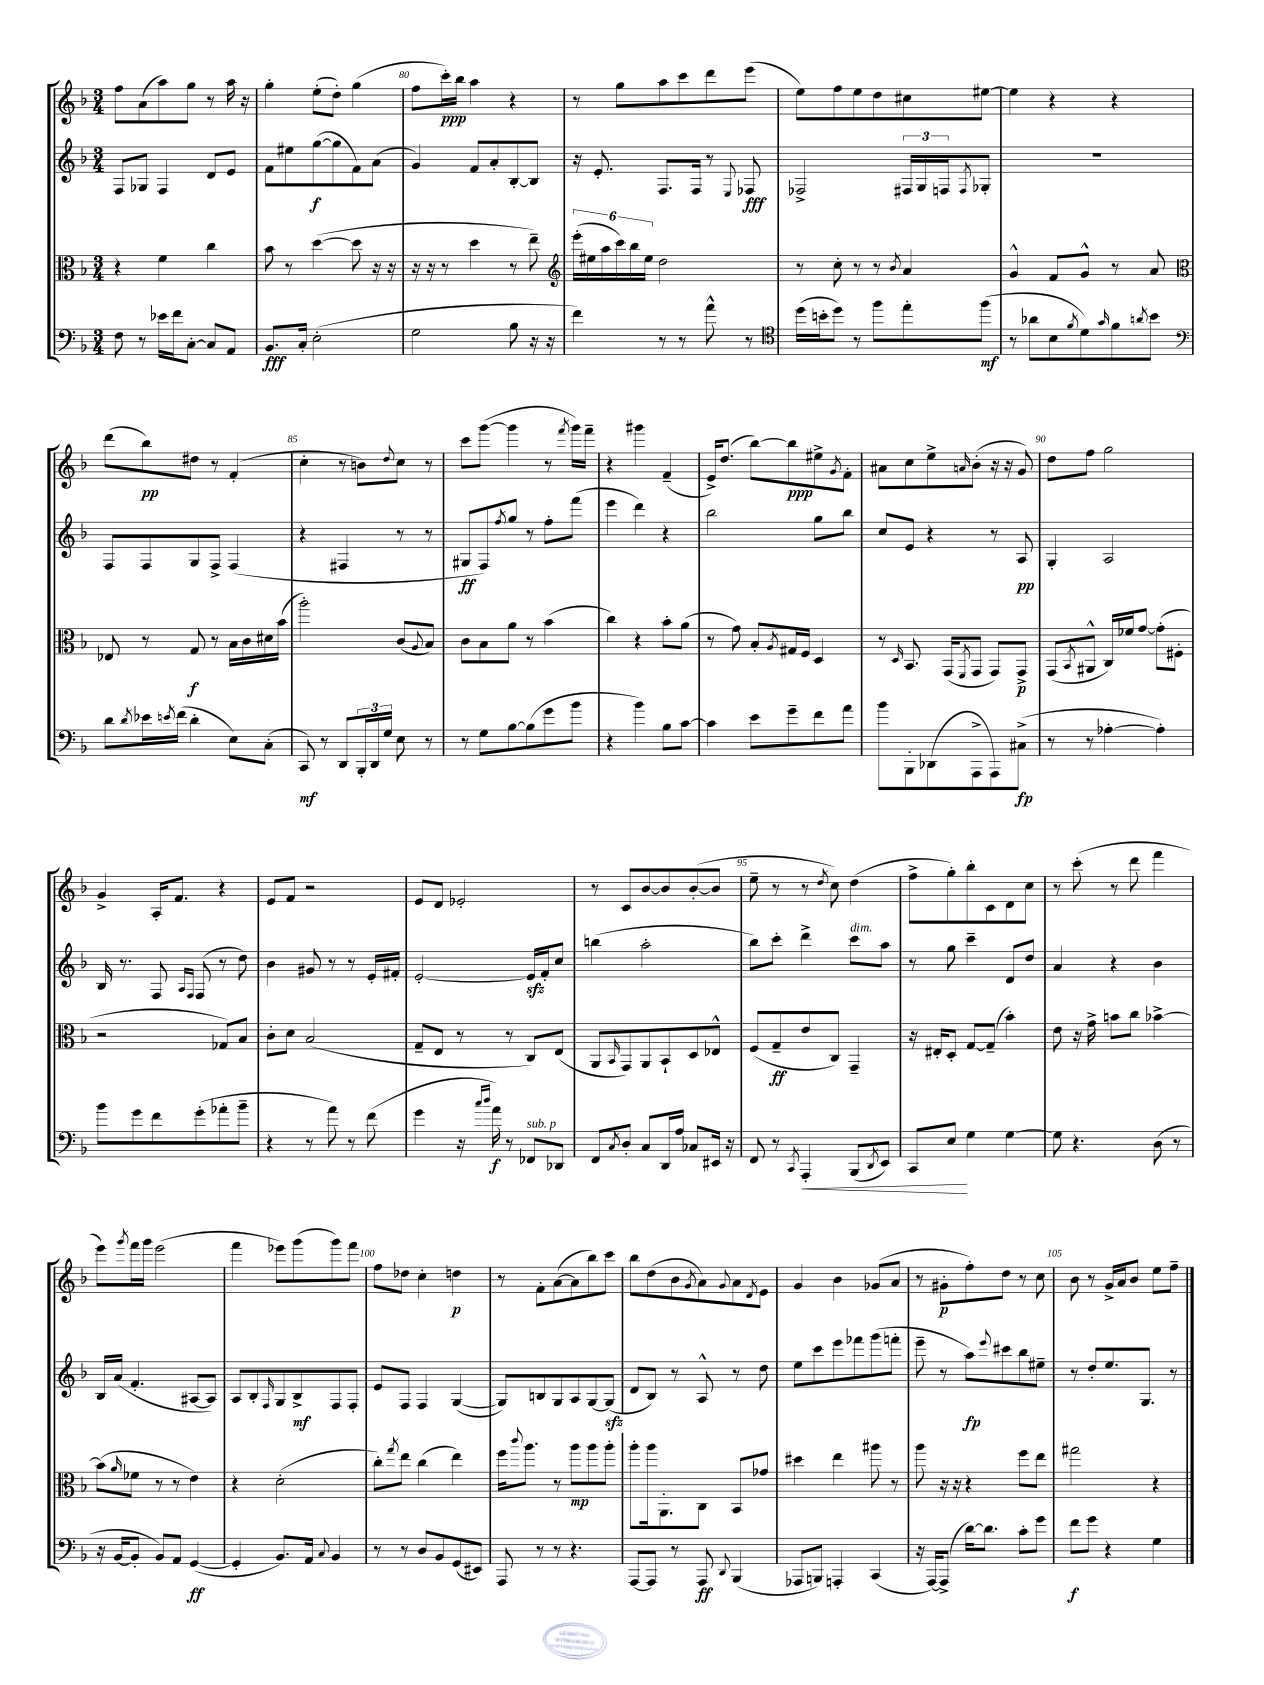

**kern	**dynam	**kern	**dynam	**kern	**dynam	**kern	**dynam
*part4	*part4	*part3	*part3	*part2	*part2	*part1	*part1
*staff4	*staff4	*staff3	*staff3	*staff2	*staff2	*staff1	*staff1
*clefF4	*	*clefC3	*	*clefG2	*	*clefG2	*
*k[b-]	*	*k[b-]	*	*k[b-]	*	*k[b-]	*
*M3/4	*	*M3/4	*	*M3/4	*	*M3/4	*
=78	=78	=78	=78	=78	=78	=78	=78
8F\	.	4r	.	8F/L	.	8ff\L	.
8r	.	.	.	8G-X/J	.	(8a\	.
16e-X\LL	.	4f\	.	4F/	.	8aa\)	.
16f\J	.	.	.	.	.	.	.
[8C'\J	.	.	.	.	.	8gg\J	.
8C/L]	.	4cc\	.	8d/L	.	8r	.
8AA/J	.	.	.	8e/J	.	16aa\	.
.	.	.	.	.	.	16r	.
=79	=79	=79	=79	=79	=79	=79	=79
8.BB-/L	fff	8b-\	.	8f\L	.	4gg'\	.
.	.	8r	.	8ee#X\	.	.	.
16C'/Jk	.	.	.	.	.	.	.
(2E'\	.	([4dd\	.	([8gg\	f	(8ee'\L	.
.	.	.	.	8gg\]	.	8dd'\J)	.
.	.	8dd\]	.	8f\)	.	(4gg\	.
.	.	16r	.	(8a\J	.	.	.
.	.	16r	.	.	.	.	.
=80	=80	=80	=80	=80	=80	=80	=80
2G\	.	16r	.	4g/)	.	8ff\L	.
.	.	16r	.	.	.	.	.
.	.	8r	.	.	.	16ccc'\L)	ppp
.	.	.	.	.	.	16bb-\JJ	.
.	.	4dd\	.	8f/L	.	4aa\	.
.	.	.	.	8a'/	.	.	.
8B-\	.	8r	.	[8B-'/	.	4r	.
16r	.	8ee~\)	.	8B-/J]	.	.	.
16r	.	.	.	.	.	.	.
=81	=81	=81	=81	=81	=81	=81	=81
*	*	*clefG2	*	*	*	*	*
4f\)	.	(24eee'\LL	.	16r	.	8r	.
.	.	24ee#X\	.	.	.	.	.
.	.	.	.	8.e'/	.	.	.
.	.	24aa\	.	.	.	.	.
.	.	24ccc\)	.	.	.	8gg\L	.
.	.	24bb-\	.	.	.	.	.
.	.	24ee#\JJ	.	.	.	.	.
8r	.	2dd\	.	8.F/L	.	8aa\	.
8r	.	.	.	.	.	8ccc\	.
.	.	.	.	16F/Jk	.	.	.
8a^^\	.	.	.	8r	.	8ddd\	.
.	.	.	.	8qqE/	.	.	.
8r	.	.	.	8F-X/	fff	(8eee\J	.
=82	=82	=82	=82	=82	=82	=82	=82
*clefC4	*	*	*	*	*	*	*
(16dd\LL	.	8r	.	2F-X^/	.	8ee\L)	.
16bn'\J	.	.	.	.	.	.	.
8dd\J)	.	8cc'\	.	.	.	8ff\	.
8r	.	8r	.	.	.	8ee\	.
8ff\L	.	8r	.	.	.	8dd\	.
.	.	8qb-/	.	.	.	.	.
8ee'\	.	4a/	.	24F#X/LL	.	8cc#X\	.
.	.	.	.	24G/	.	.	.
.	.	.	.	24Fn/J	.	.	.
.	.	.	.	8qF/	.	.	.
(8ff\J	mf	.	.	8G-X'/J	.	[8ee#X\J	.
=83	=83	=83	=83	=83	=83	=83	=83
8r	.	4g^^/	.	2.r	.	4ee#\]	.
8a-X\L	.	.	.	.	.	.	.
8B-\	.	8f/L	.	.	.	4r	.
8qf/	.	.	.	.	.	.	.
8d\)	.	8g^^/J	.	.	.	.	.
16qqg/	.	.	.	.	.	.	.
8f\	.	8r	.	.	.	4r	.
8qan/	.	.	.	.	.	.	.
8b-\J	.	8a/	.	.	.	.	.
!!LO:LB:g=z
=84	=84	=84	=84	=84	=84	=84	=84
*clefF4	*	*clefC3	*	*	*	*	*
8d\L	.	8E-X/	.	8F/L	.	(8ddd\L	.
8qd/	.	.	.	.	.	.	.
16e-X\L	.	8r	.	8F/	.	8bb-\)	pp
8qen/	.	.	.	.	.	.	.
(16f\JJ	.	.	.	.	.	.	.
4d'\	.	8G/	f	8G/	.	8dd#X\J	.
.	.	8r	.	8F^/J	.	8r	.
8E\L)	.	16B-\LL	.	(4F/	.	(4f'/	.
.	.	16c\	.	.	.	.	.
(8C'\J	.	16d#X\	.	.	.	.	.
.	.	(16b-\JJ	.	.	.	.	.
=85	=85	=85	=85	=85	=85	=85	=85
8CC/)	mf	2aa'\)	.	4r	.	4cc'\	.
8r	.	.	.	.	.	.	.
8DD/L	.	.	.	4F#X/	.	8r	.
24BBB-'/L	.	.	.	.	.	8bn\L)	.
24DD/	.	.	.	.	.	.	.
24G/JJ	.	.	.	.	.	.	.
.	.	.	.	.	.	8qqdd/	.
8E\	.	(8c/L	.	8r	.	8cc\J	.
.	.	8qqA/	.	.	.	.	.
8r	.	8B-/J)	.	8r	.	8r	.
=86	=86	=86	=86	=86	=86	=86	=86
8r	.	8c\L	.	8G#X/L	ff	8ccc\L	.
8G\L	.	8B-\	.	8F/)	.	([8ggg\J	.
.	.	.	.	8qff/	.	.	.
[8B-\	.	8a\J	.	8gg/J	.	4ggg\]	.
(8B-\]	.	8r	.	8r	.	.	.
8g\	.	(4b-\	.	8ff'\L	.	8r	.
.	.	.	.	.	.	8qfff/	.
8b-\J	.	.	.	(8fff\J	.	16ggg\LL)	.
.	.	.	.	.	.	16fff~\JJ	.
=87	=87	=87	=87	=87	=87	=87	=87
4r	.	4cc\)	.	4eee\	.	4r	.
4b-\)	.	4r	.	4ddd\)	.	4ggg#X\	.
8B-\L	.	8b-'\L	.	4r	.	(4f~/	.
[8c\J	.	(8a\J	.	.	.	.	.
=88	=88	=88	=88	=88	=88	=88	=88
4c\]	.	8r	.	2bb-\	.	16e^/KL)	.
.	.	.	.	.	.	(8.dd/J	.
.	.	8g\)	.	.	.	.	.
8e\L	.	8B-'/L	.	.	.	[8bb-\L)	.
.	.	8qA/	.	.	.	.	.
8g~\	.	16G#X/L	.	.	.	8bb-\]	ppp
.	.	16F/JJ	.	.	.	.	.
8f\	.	4D/	.	8gg\L	.	8ee#X^\	.
.	.	.	.	.	.	8qg/	.
8a\J	.	.	.	8bb-\J	.	8f'\J	.
=89	=89	=89	=89	=89	=89	=89	=89
8b-\L	.	8r	.	8cc/L	.	8a#X\L	.
.	.	16qqD/	.	.	.	.	.
8BBB-'\	.	8.BB-/	.	8e/J	.	8cc\	.
(8DD-X\	.	.	.	4r	.	8ee^\	.
.	.	(16GG/KL	.	.	.	.	.
.	.	8qFF/	.	.	.	16qqan/	.
8AAA^\	.	8GG/J	.	.	.	(8b-'\J	.
8AAA\)	.	8GG/L)	.	8r	.	16r	.
.	.	.	.	.	.	16r	.
(8C#X^\J	fp	8GG^/J	p	8A/	pp	8g/)	.
=90	=90	=90	=90	=90	=90	=90	=90
8r	.	(8GG/L	.	4G'/	.	8dd\L	.
.	.	8qBB-/	.	.	.	.	.
8r	.	8AA#X^^/J	.	.	.	8ff\J	.
[4A-X'\	.	16C/LL)	.	2A/	.	2gg\	.
.	.	16f-X/J	.	.	.	.	.
.	.	[8g/J	.	.	.	.	.
4A-'\])	.	(8g'\L]	.	.	.	.	.
.	.	8F#X'\J	.	.	.	.	.
!!LO:LB:g=z
=91	=91	=91	=91	=91	=91	=91	=91
8b-\L	.	2r	.	16B-/	.	4g^/	.
.	.	.	.	8.r	.	.	.
8g\	.	.	.	.	.	.	.
8f\	.	.	.	8F/	.	16A'/KL	.
.	.	.	.	.	.	8.f/J	.
.	.	.	.	16qqA/LL	.	.	.
.	.	.	.	16qqF/JJ	.	.	.
(8g'\	.	.	.	(8F/	.	.	.
8a-X'\	.	8G-X/L)	.	8r	.	4r	.
8b-~\J	.	8B-/J	.	8dd\)	.	.	.
=92	=92	=92	=92	=92	=92	=92	=92
4r	.	8c'\L	.	4b-\	.	8e/L	.
.	.	8d\J	.	.	.	8f/J	.
8r	.	(2B-/	.	8g#X/	.	2r	.
8a\)	.	.	.	8r	.	.	.
8r	.	.	.	8r	.	.	.
(8f\	.	.	.	16e'/LL	.	.	.
.	.	.	.	16f#X'/JJ	.	.	.
=93	=93	=93	=93	=93	=93	=93	=93
4g\	.	8G~/L	.	[2e'/	.	8e/L	.
.	.	8E/J	.	.	.	8d/J	.
16r	.	8r	.	.	.	2e-X'/	.
16qqcc/LL	.	.	.	.	.	.	.
16qqdd/JJ	.	.	.	.	.	.	.
16a\)	f	.	.	.	.	.	.
8r	.	8r	.	.	.	.	.
!LO:TX:a:i:t=sub. p	!	!	!	!	!	!	!
8FF-X/L	.	8C/L)	.	16ezz/LL]	.	.	.
.	.	.	.	16f'/J	.	.	.
8DD-X/J	.	(8E/J	.	8cc/J	.	.	.
=94	=94	=94	=94	=94	=94	=94	=94
8FF/L	.	8AA/L	.	(4bbn\	.	8r	.
8qC/	.	16qqBB-/	.	.	.	.	.
8D'/J	.	8GG/)	.	.	.	8c/L	.
8C/L	.	8AA/	.	2aa'\	.	[8b-/	.
16DD/L	.	8BB-`/	.	.	.	8b-/]	.
16A/JJ	.	.	.	.	.	.	.
8C-X/L	.	8D/	.	.	.	([8b-'/	.
16EE#X/Jk	.	8E-X^^/J	.	.	.	8b-/J]	.
16r	.	.	.	.	.	.	.
=95	=95	=95	=95	=95	=95	=95	=95
8FF/	.	(8F/L	.	8bb-\L)	.	8ee~\	.
8r	.	8G~/	ff	8ccc'\J	.	8r	.
8qCC/	.	.	.	.	.	.	.
!	!LO:HP:b	!	!	!	!	!	!
4AAA'/	<	8e/	.	4ddd^\	.	8r	.
.	.	.	.	.	.	8qdd/	.
.	.	8C/J)	.	.	.	8cc\)	.
!	!	!	!	!LO:TX:a:i:t=dim.	!	!	!
(8BBB-/L	.	4GG~/	.	8ccc\L	.	(4dd\	.
8qDD/	.	.	.	.	.	.	.
8EE/J)	.	.	.	8aa\J	.	.	.
=96	=96	=96	=96	=96	=96	=96	=96
8CC/L	.	16r	.	8r	.	8ff^\L	.
.	.	16E#X'/KL	.	.	.	.	.
8E/J	.	8D'/J	.	8gg\	.	8gg'\)	.
4G\	[	[8G/L	.	4ccc~\	.	8bb-'\	.
.	.	(8G~/J]	.	.	.	8c\	.
[4G\	.	4b-'\)	.	8d/L	.	8d\	.
.	.	.	.	8dd/J	.	8cc\J	.
=97	=97	=97	=97	=97	=97	=97	=97
8G\]	.	8e\	.	4a/	.	8r	.
4.r	.	16r	.	.	.	(8ccc'\	.
.	.	16g^\	.	.	.	.	.
.	.	8bn\L	.	4r	.	8r	.
.	.	8cc\J	.	.	.	8ddd\	.
(8D\	.	[4b-X^\	.	4b-\	.	4fff\	.
8r	.	.	.	.	.	.	.
!!LO:LB:g=z
=98	=98	=98	=98	=98	=98	=98	=98
16r	.	(8b-\L]	.	16B-/LL	.	8eee\L)	.
[16BB-/KL	.	.	.	(16a/JJ	.	.	.
.	.	16qqa/	.	.	.	8qggg/	.
8BB-'/J]	.	8f-X\J	.	4.f'/	.	16fff\L	.
.	.	.	.	.	.	16ggg\JJ	.
8BB-/L)	.	8r	.	.	.	(2eee\	.
8AA/J	.	8r	.	.	.	.	.
([4GG/	ff	4e\)	.	[8A#X/L	.	.	.
.	.	.	.	8A#/J])	.	.	.
=99	=99	=99	=99	=99	=99	=99	=99
4GG'/]	.	4r	.	8A/L	.	4fff\	.
.	.	.	.	8B-'/	.	.	.
.	.	.	.	16qqF/	.	.	.
8.BB-/L)	.	(2d'\	.	8G/	.	8eee-X\L)	.
.	.	.	.	8B-^/	mf	(8ggg\	.
16AA/Jk	.	.	.	.	.	.	.
8qqC/	.	.	.	.	.	.	.
4BB-/	.	.	.	8F/	.	8ggg\)	.
.	.	.	.	8F'/J	.	8fff\J	.
=100	=100	=100	=100	=100	=100	=100	=100
8r	.	8cc'\L)	.	8e/L	.	8ff\L	.
.	.	8qgg/	.	.	.	.	.
8r	.	8ee\J	.	8F/J	.	8dd-X\J	.
8D/L	.	(4cc\	.	4F/	.	4cc'\	.
8BB-/	.	.	.	.	.	.	.
(8GG/	.	4ee\)	.	([4G/	.	4ddn\	p
8EE#X/J)	.	.	.	.	.	.	.
=101	=101	=101	=101	=101	=101	=101	=101
8AAA/	.	16ff\KL	.	8G/L])	.	8r	.
.	.	8qqccc/	.	.	.	.	.
.	.	8.aa\J	.	.	.	.	.
8r	.	.	.	8Bn/	.	8f'\L	.
8r	.	8r	.	8G/	.	([8a\	.
4.r	.	8aa\L	mp	8A/	.	8a\]	.
.	.	8aa\	.	[8G/	.	8bb-\)	.
.	.	8aa'\J	.	(8Gzz/J]	.	8ccc\J	.
=102	=102	=102	=102	=102	=102	=102	=102
[8AAA/L	.	8aa'\L	.	8d/L	.	8bb-\L	.
8AAA/J]	.	16aa\k	.	8B-/J)	.	(8dd\	.
.	.	8.AA'\	.	.	.	.	.
8r	.	.	.	8r	.	8b-\	.
.	.	.	.	.	.	8qg/	.
8AAA/	ff	8C\J	.	8A^^/	.	8a\)	.
8qqDD/	.	.	.	.	.	8qqg/	.
(4BBB-/	.	8BB-/L	.	8r	.	8a\	.
.	.	.	.	.	.	8qd/	.
.	.	8g-X/J	.	8dd\	.	8e\J	.
=103	=103	=103	=103	=103	=103	=103	=103
8AAA-X/L	.	4dd#X\	.	8ee\L	.	4g/	.
8BBBn/J)	.	.	.	8ccc\	.	.	.
4AAAn'/	.	4ee\	.	8eee\	.	4b-\	.
.	.	.	.	8fff-X\	.	.	.
(4CC/	.	8aa#X\	.	(8ggg\	.	(8g-X/L	.
.	.	8r	.	8fffn'\J	.	8a/J	.
=104	=104	=104	=104	=104	=104	=104	=104
16r	.	8aa\	.	8eee~\	.	8r	.
[16AAA/KL)	.	.	.	.	.	.	.
(8AAA^/J]	.	16r	.	8r	.	8g#X'\L	p
.	.	16r	.	.	.	.	.
[16d\KL)	.	4r	.	8aa\L)	fp	8ff'\)	.
8.d\J]	.	.	.	.	.	.	.
.	.	.	.	8qqeee/	.	.	.
.	.	.	.	8ccc#X\	.	8dd\J	.
8c'\L	.	8ff\L	.	8bb-\	.	8r	.
8g\J	.	8ee\J	.	8ee#X~\J	.	8cc\	.
=105	=105	=105	=105	=105	=105	=105	=105
8f\L	f	2gg#X\	.	8r	.	8b-\	.
8g\J	.	.	.	8dd'/L	.	8r	.
4r	.	.	.	8.ee/	.	16g^/LL	.
.	.	.	.	.	.	16a/J	.
.	.	.	.	.	.	8b-/J	.
.	.	.	.	8.G/J	.	.	.
4G\	.	4r	.	.	.	8ee\L	.
.	.	.	.	8r	.	8ff~\J	.
==	==	==	==	==	==	==	==
*-	*-	*-	*-	*-	*-	*-	*-
